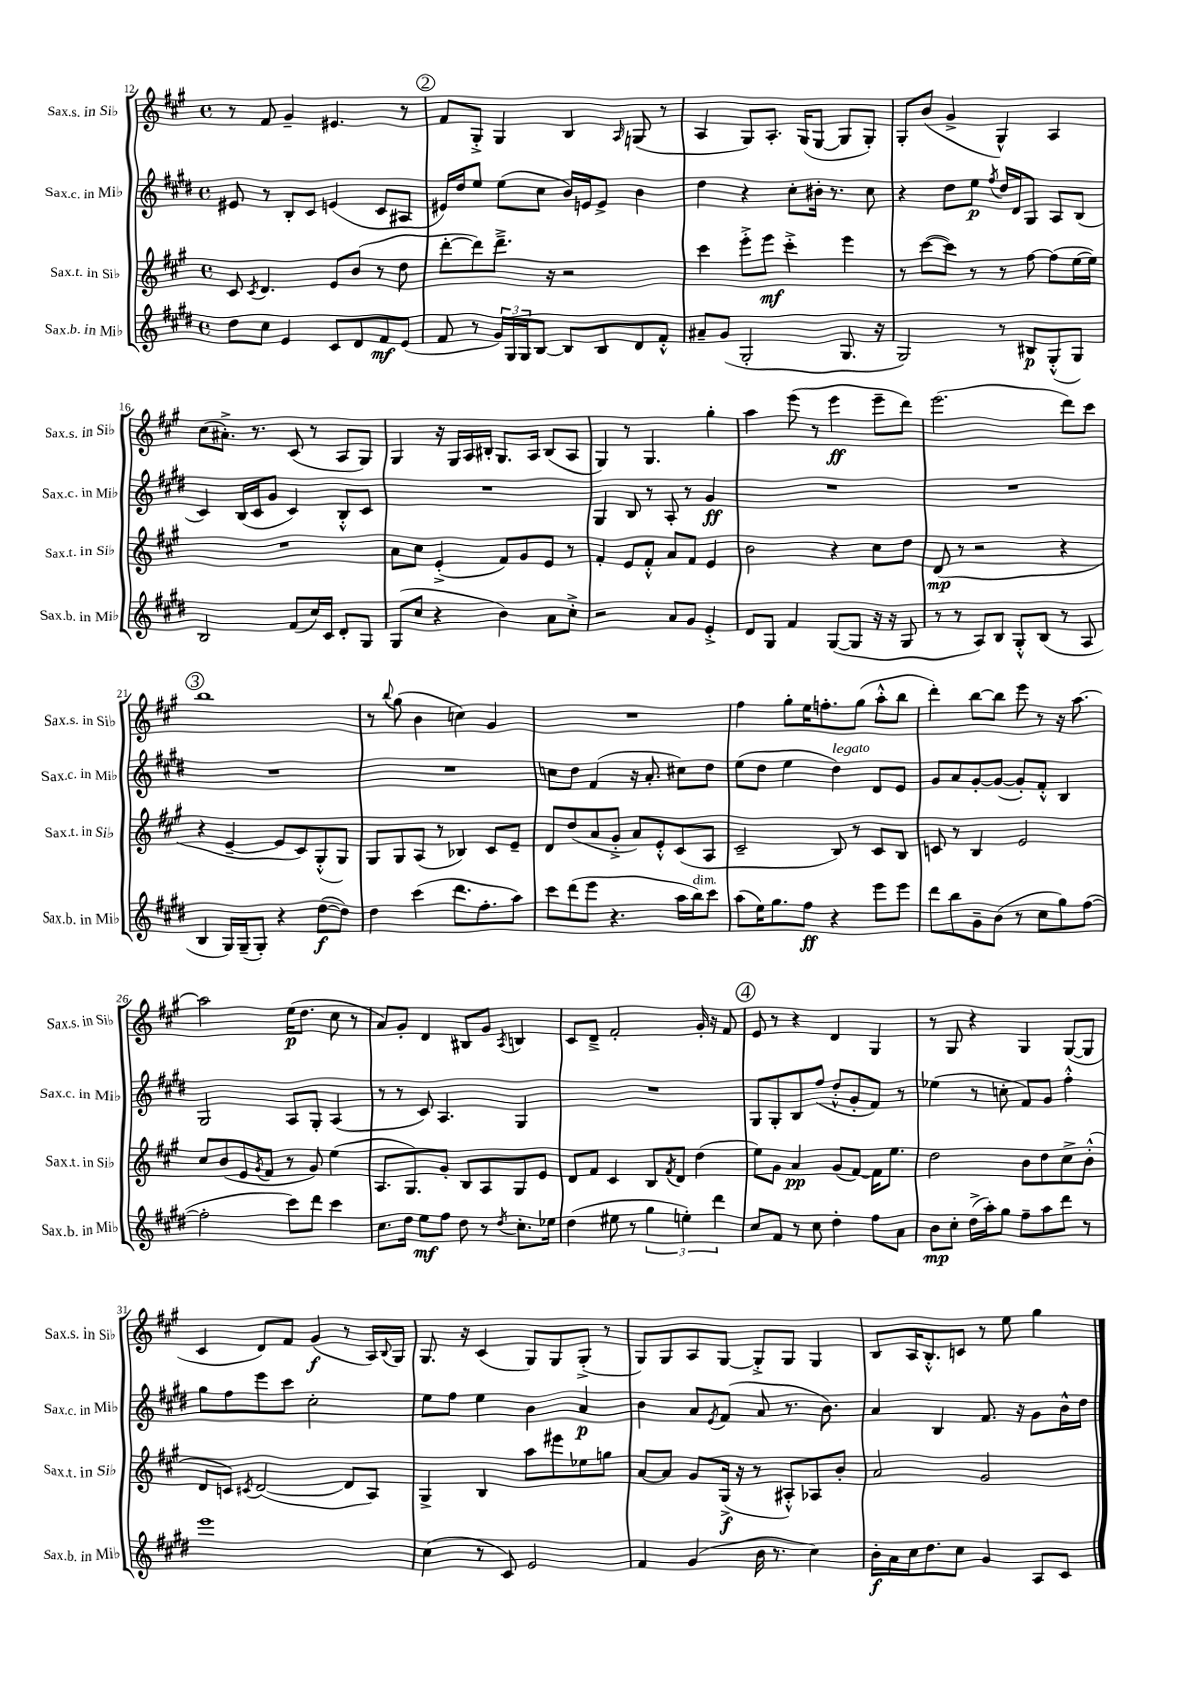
<<
\new StaffGroup <<
\new Staff = "s0" \with { instrumentName = "Sax.s. in Sib" shortInstrumentName = "Sax.s. in Sib" } {
    \clef treble \key a \major \defaultTimeSignature \time 4/4
    r8 fis'8 gis'4-- eis'4. r8 |
    \mark \markup { \circle "2" } fis'8 gis8-.-> gis4 b4 \grace { a16 } g8( r8 |
    a4 gis8) a8.-. gis16( gis8~ gis8 gis8-.) |
    gis8-. b'8( gis'4-> gis4-^) a4 |
    cis''8( ais'8.-.->) r8. cis'8( r8 a8 gis8) |
    gis4 r16 gis16 a16 bis16-. gis8. a16 bis8( a8 |
    gis4) r8 gis4. gis''4-. |
    a''4 e'''8( r8 e'''4\ff e'''8-- d'''8) |
    e'''2.( d'''8) cis'''8 |
    \mark \markup { \circle "3" } b''1 |
    r8 \appoggiatura { b''8 } gis''8( b'4 c''4) gis'4 |
    R1 |
    fis''4 gis''8-. e''16 f''8.-. gis''8( a''8-.-^ b''8 |
    d'''4-.) b''8~ b''8 e'''8 r8 r16 a''8.~ |
    a''2 e''16\p( d''8. cis''8 r8 |
    a'8) gis'8-. d'4 bis8 gis'8 \acciaccatura { a8 } b4 |
    cis'8 d'8---> fis'2-. gis'16-. r16 fis'8 |
    \mark \markup { \circle "4" } e'8 r8 r4 d'4 gis4 |
    r8 gis8 r4 gis4 gis8~( gis8 |
    cis'4 d'8) fis'8 gis'4\f( r8 a16) \appoggiatura { b8 } gis16 |
    gis8. r16 cis'4( gis8) gis8 gis8-.->( r8 |
    gis8) gis8 a8 gis8~ gis8-.-> gis8 gis4 |
    b8 a16 b8.-.-^ c'8 r8 e''8 gis''4 \bar "|." |
}
\new Staff = "s1" \with { instrumentName = "Sax.c. in Mib" shortInstrumentName = "Sax.c. in Mib" } {
    \clef treble \key e \major \defaultTimeSignature \time 4/4
    eis'8 r8 b8-. cis'8 e'4( cis'8 ais8 |
    \mark \markup { \circle "2" } eis'16) dis''16 e''8 e''8( cis''8 b'16) e'16 e'8-> b'4 |
    dis''4 r4 cis''8-. bis'16-. r8. cis''8 |
    r4 dis''8 e''8\p \acciaccatura { fis''8 } dis''16 dis'16 gis8 a8 b8( |
    cis'4) b16( cis'16 gis'8 cis'4) b8-.-^ cis'8 |
    R1 |
    gis4 b8 r8 a8-. r8 gis'4\ff |
    R1 |
    R1 |
    \mark \markup { \circle "3" } R1 |
    R1 |
    c''8 dis''8 fis'4( r16 a'8.-. cis''8) dis''8 |
    e''8( dis''8 e''4 dis''4^\markup { \italic "legato" }) dis'8 e'8 |
    gis'8 a'8 gis'8~-. gis'8~( gis'8-.) fis'8-.-^ b4 |
    gis2 a8 gis8-. a4( |
    r8 r8 cis'8) a4. gis4 |
    R1 |
    \mark \markup { \circle "4" } gis8 gis8-. b8 fis''8( dis''8-.-^ gis'8-. fis'8) r8 |
    ees''4( r8 c''8-. fis'8) gis'8 fis''4-.-^ |
    gis''8 fis''8 e'''8 cis'''8 cis''2-. |
    e''8 fis''8 e''4 b'4 a'4\p |
    b'4 a'8 \acciaccatura { e'8 } fis'8( a'8 r8. b'8.) |
    a'4 b4 fis'8. r16 gis'8 b'16-^ dis''16 \bar "|." |
}
\new Staff = "s2" \with { instrumentName = "Sax.t. in Sib" shortInstrumentName = "Sax.t. in Sib" } {
    \clef treble \key a \major \defaultTimeSignature \time 4/4
    cis'8 \acciaccatura { cis'8 } d'4. e'8 b'8( r8 d''8 |
    \mark \markup { \circle "2" } d'''8~-. d'''8) d'''8.---> r16 r2 |
    cis'''4 e'''8-.-> e'''8\mf cis'''4-.-> e'''4 |
    r8 cis'''8~( cis'''8) r8 r8 fis''8~ fis''8( e''16~ e''16) |
    R1 |
    a'8 cis''8 e'4-.->( fis'8) gis'8 e'8 r8 |
    fis'4-. e'8 fis'8-.-^ a'8 fis'8 e'4 |
    b'2 r4 cis''8 d''8 |
    d'8\mp( r8 r2 r4 |
    \mark \markup { \circle "3" } r4 e'4~-- e'8 cis'8) gis8-.-^( gis8) |
    gis8 gis8 a8( r8 bes4) cis'8 e'8-- |
    d'8 d''8( a'8 gis'8-.-> a'8) e'8-.-^ cis'8( a8 |
    cis'2-- b8) r8 cis'8 b8 |
    c'8 r8 b4 e'2 |
    cis''8 b'8( e'8 \acciaccatura { gis'8 } fis'8 r8 gis'8) e''4( |
    a8. gis8.) gis'8-. b8 a8 gis8 e'8 |
    d'8 fis'8 cis'4 b8 \acciaccatura { fis'8 } d'8 d''4( |
    \mark \markup { \circle "4" } e''8) gis'8 a'4\pp gis'8( fis'8~) fis'16 e''8. |
    d''2 b'8 d''8 cis''8-> b'8-.-^( |
    d'8 c'8) \acciaccatura { cis'8 } d'2~( d'8 a8) |
    gis4-> b4 a''8 eis'''8 ees''8 g''8 |
    a'8~ a'8 gis'8 gis16->\f( r16 r8 ais8-.-^) aes8 b'8-. |
    a'2 gis'2 \bar "|." |
}
\new Staff = "s3" \with { instrumentName = "Sax.b. in Mib" shortInstrumentName = "Sax.b. in Mib" } {
    \clef treble \key e \major \defaultTimeSignature \time 4/4
    dis''8 cis''8 e'4 cis'8 dis'8 fis'8\mf e'8( |
    \mark \markup { \circle "2" } fis'8 r8 \tuplet 3/2 { gis'16) gis16 gis16 } b8~ b8 b8 dis'8 fis'8-.-^ |
    ais'8-- gis'8( gis2-. gis8. r16 |
    gis2) r8 bis8\p gis8-.-^( gis8) |
    b2 fis'8( cis''16) cis'16 dis'8-. gis8 |
    gis8( cis''8 r4 b'4) a'8 cis''8-.-> |
    r2 a'8 gis'8 e'4-.-> |
    dis'8 gis8 fis'4 gis8~( gis8 r16 r16 gis8 |
    r8 r8 a8) b8 gis8-.-^ b8( r8 a8 |
    \mark \markup { \circle "3" } b4 gis16) gis16--( gis8-.) r4 dis''8~\f( dis''8) |
    dis''4 cis'''4( dis'''8. fis''8.-. a''8) |
    cis'''8 dis'''8( e'''8 r4. a''16 b''16^\markup { \italic "dim." }) cis'''8 |
    a''8( e''16) gis''8. fis''8\ff r4 e'''8 e'''8 |
    dis'''8 b''8 gis'8-- b'8( r8 cis''8 gis''8) fis''8~( |
    fis''2-. cis'''8) dis'''8 cis'''4 |
    cis''8. dis''16 e''8\mf fis''8 dis''8 r8 \acciaccatura { dis''8 } cis''8.-. ees''16 |
    dis''4( eis''8 r8 \tuplet 3/2 { gis''4 e''4-.) dis'''4 } |
    \mark \markup { \circle "4" } cis''8 fis'8 r8 cis''8 dis''4-. fis''8 a'8 |
    b'8\mp cis''8-. dis''16->( a''16-.) gis''8 fis''8-- a''8 dis'''8 r8 |
    e'''1 |
    cis''4( r8 cis'8) e'2 |
    fis'4 gis'4( b'16 r8. cis''4) |
    b'16-.\f a'16 cis''16 dis''8. cis''8 gis'4 a8 cis'8 \bar "|." |
}
>>
>>
\layout { \context { \Score currentBarNumber = #12 } }
